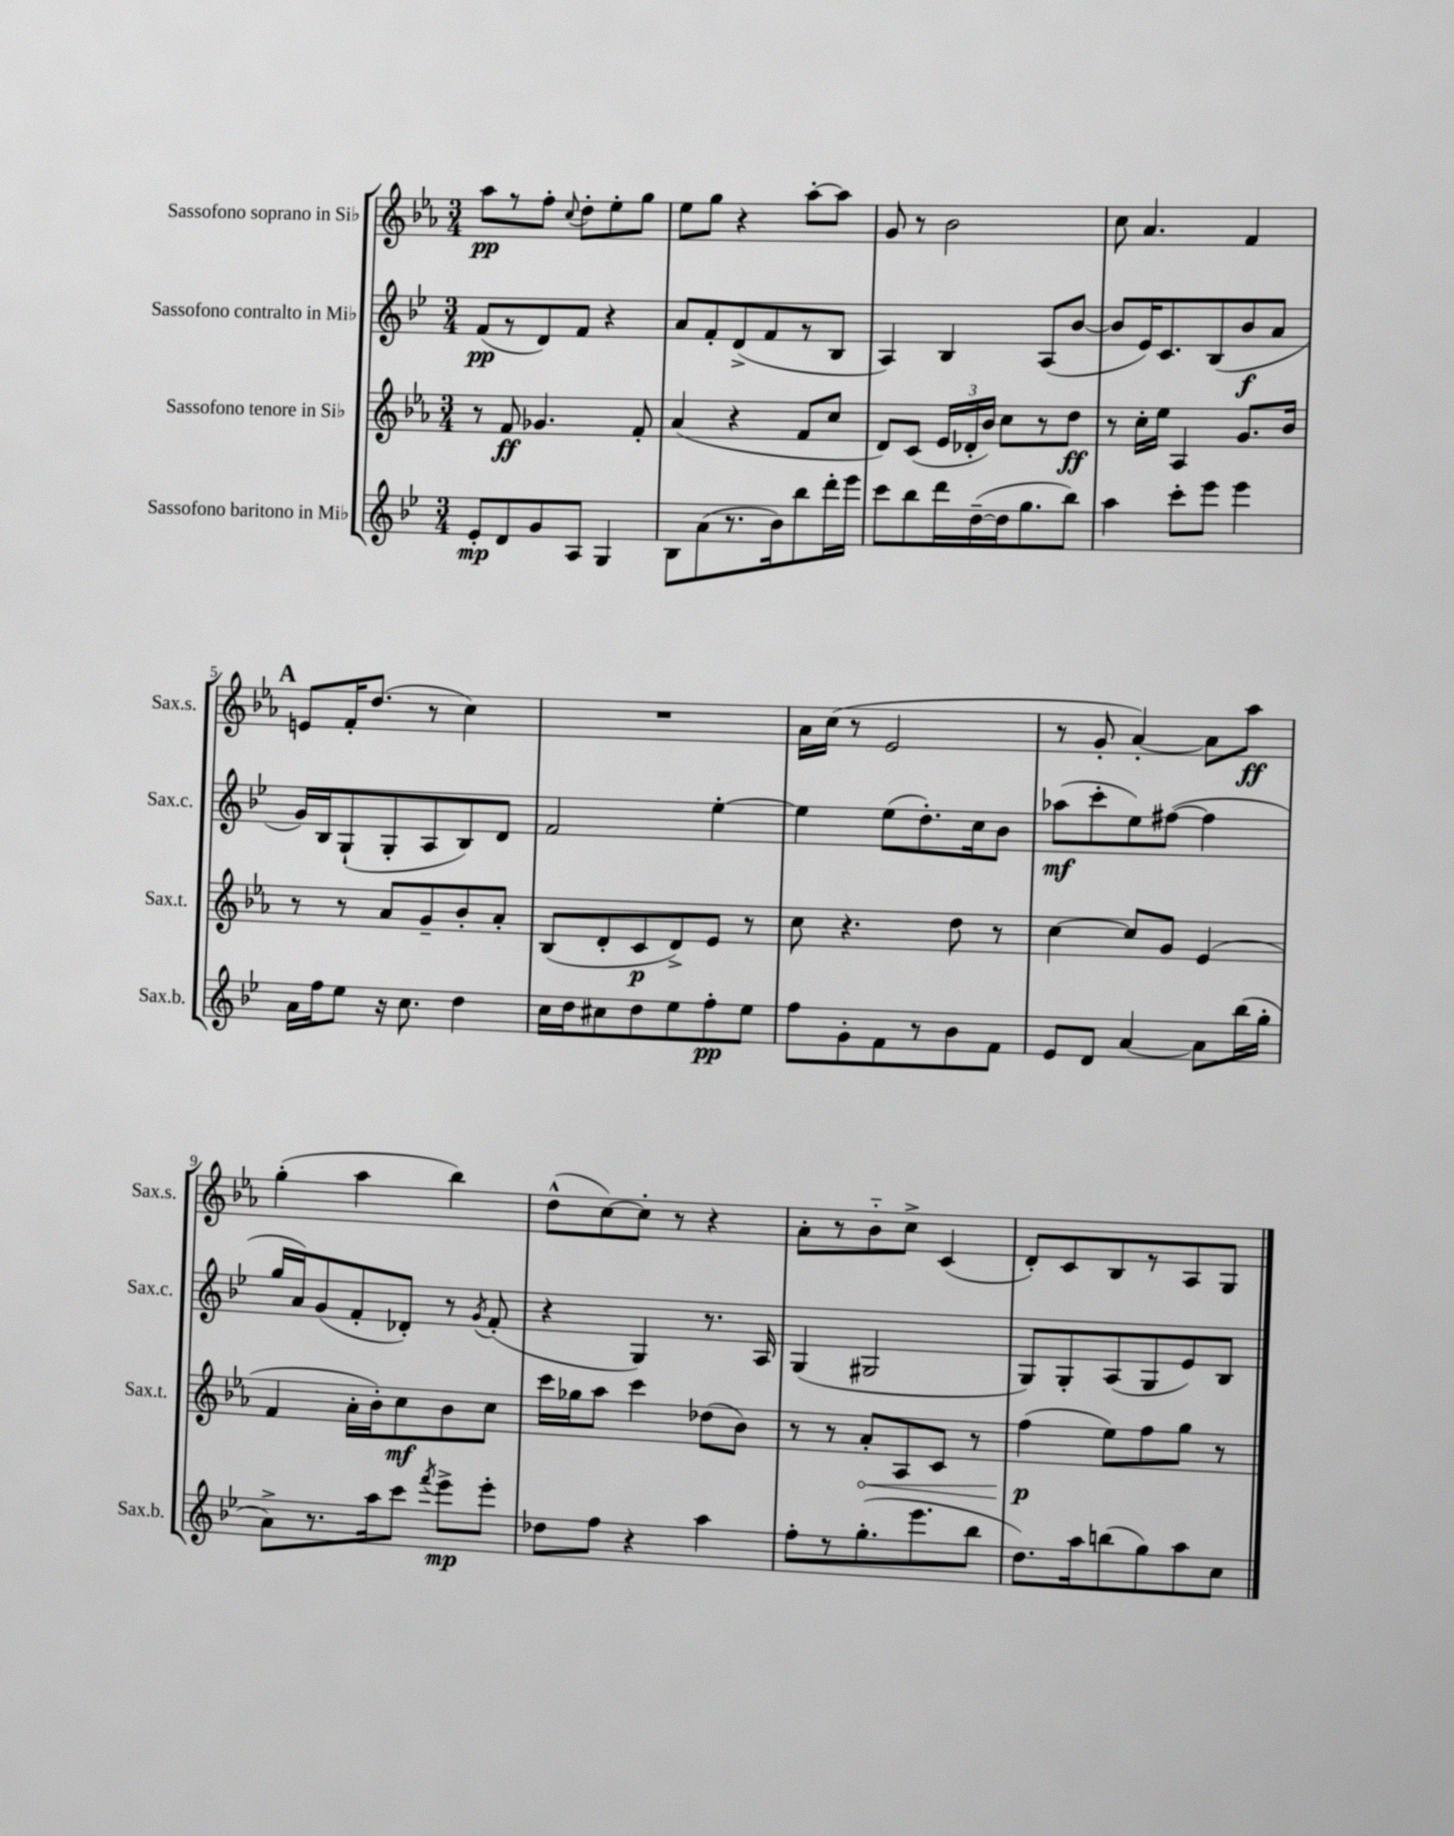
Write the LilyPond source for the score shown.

<<
\new StaffGroup <<
\new Staff = "s0" \with { instrumentName = "Sassofono soprano in Sib" shortInstrumentName = "Sax.s." } {
    \clef treble \key ees \major \numericTimeSignature \time 3/4
    \autoBeamOff aes''8[\pp r8 f''8]-. \appoggiatura { c''8 } d''8[-. ees''8-. g''8] |
    ees''8[ g''8] r4 aes''8[~-. aes''8] |
    g'8 r8 bes'2 |
    c''8 aes'4. f'4 |
    \mark \markup { \bold "A" } e'8[ f'16-. d''8.]( r8 c''4) |
    R2. |
    aes'16[ c''16]( r8 ees'2 |
    r8 g'8-. aes'4~-.) aes'8[ aes''8]\ff |
    g''4-.( aes''4 bes''4) |
    d''8[-^( c''8~) c''8]-. r8 r4 |
    aes'8[-. r8 bes'8-_ c''8]-> c'4( |
    d'8[-.) c'8 bes8 r8 aes8 g8] \bar "|." |
}
\new Staff = "s1" \with { instrumentName = "Sassofono contralto in Mib" shortInstrumentName = "Sax.c." } {
    \clef treble \key bes \major \numericTimeSignature \time 3/4
    \autoBeamOff f'8[\pp( r8 d'8) f'8] r4 |
    a'8[ f'8-. d'8->( f'8 r8 bes8] |
    a4) bes4 a8[( bes'8]~ |
    bes'8[ ees'16) c'8. bes8( bes'8\f a'8] |
    \mark \markup { \bold "A" } g'16[) bes16 g8-!( g8-. a8 bes8) d'8] |
    f'2 ees''4~-. |
    ees''4 ees''8[( d''8.-.) c''16 bes'8] |
    aes''8[\mf( c'''8-. ees''8) fis''8]~( fis''4 |
    g''16[ a'16) g'8( f'8-. des'8]-.) r8 \acciaccatura { g'8 } f'8-.( |
    r4 g4) r8. a16 |
    g4( gis2 |
    g8[) g8-. a8( g8 ees'8) bes8] \bar "|." |
}
\new Staff = "s2" \with { instrumentName = "Sassofono tenore in Sib" shortInstrumentName = "Sax.t." } {
    \clef treble \key ees \major \numericTimeSignature \time 3/4
    \autoBeamOff r8 f'8\ff ges'4. f'8-. |
    aes'4( r4 f'8[ c''8] |
    d'8[) c'8]( \tuplet 3/2 { ees'16[ des'16-. bes'16]) } c''8[ r8 d''8]\ff |
    r8 c''16[-. ees''16] aes4 g'8.[ bes'16] |
    \mark \markup { \bold "A" } r8 r8 aes'8[ g'8-- bes'8-. aes'8]-. |
    bes8[( d'8-. c'8\p d'8->) ees'8] r8 |
    c''8 r4. d''8 r8 |
    c''4~ c''8[ g'8] ees'4( |
    f'4 aes'16[-. bes'16-.) c''8\mf bes'8 c''8] |
    c'''16[ ges''16 aes''8] c'''4 des''8[( bes'8]) |
    r8 r8 \once \override Hairpin.circled-tip = ##t aes'8[-.\< aes8 c'8] r8 |
    f''4\p\!( ees''8[) f''8 g''8] r8 \bar "|." |
}
\new Staff = "s3" \with { instrumentName = "Sassofono baritono in Mib" shortInstrumentName = "Sax.b." } {
    \clef treble \key bes \major \numericTimeSignature \time 3/4
    \autoBeamOff ees'8[-.\mp d'8 g'8 a8] g4 |
    bes8[ a'8( r8. bes'16) bes''8 d'''16-. ees'''16] |
    c'''8[ bes''8 d'''16 d''16~--( d''16 g''8. bes''8]) |
    a''4 c'''8[-. ees'''8] ees'''4 |
    \mark \markup { \bold "A" } a'16[ f''16 ees''8] r16 c''8. d''4 |
    c''16[ d''16 cis''8 d''8 ees''8 f''8-.\pp ees''8] |
    f''8[ g'8-. f'8 r8 bes'8 f'8] |
    ees'8[ d'8] a'4~ a'8[ bes''16( g''16]-. |
    a'8[->) r8. a''16 c'''8] \acciaccatura { f'''8 } ees'''8[->\mp ees'''8]-. |
    des''8[ f''8] r4 a''4 |
    f''8[-. r8 g''8.-.( ees'''8. bes''8] |
    d''8.[) a''16 b''8( g''8) a''8 c''8] \bar "|." |
}
>>
>>
